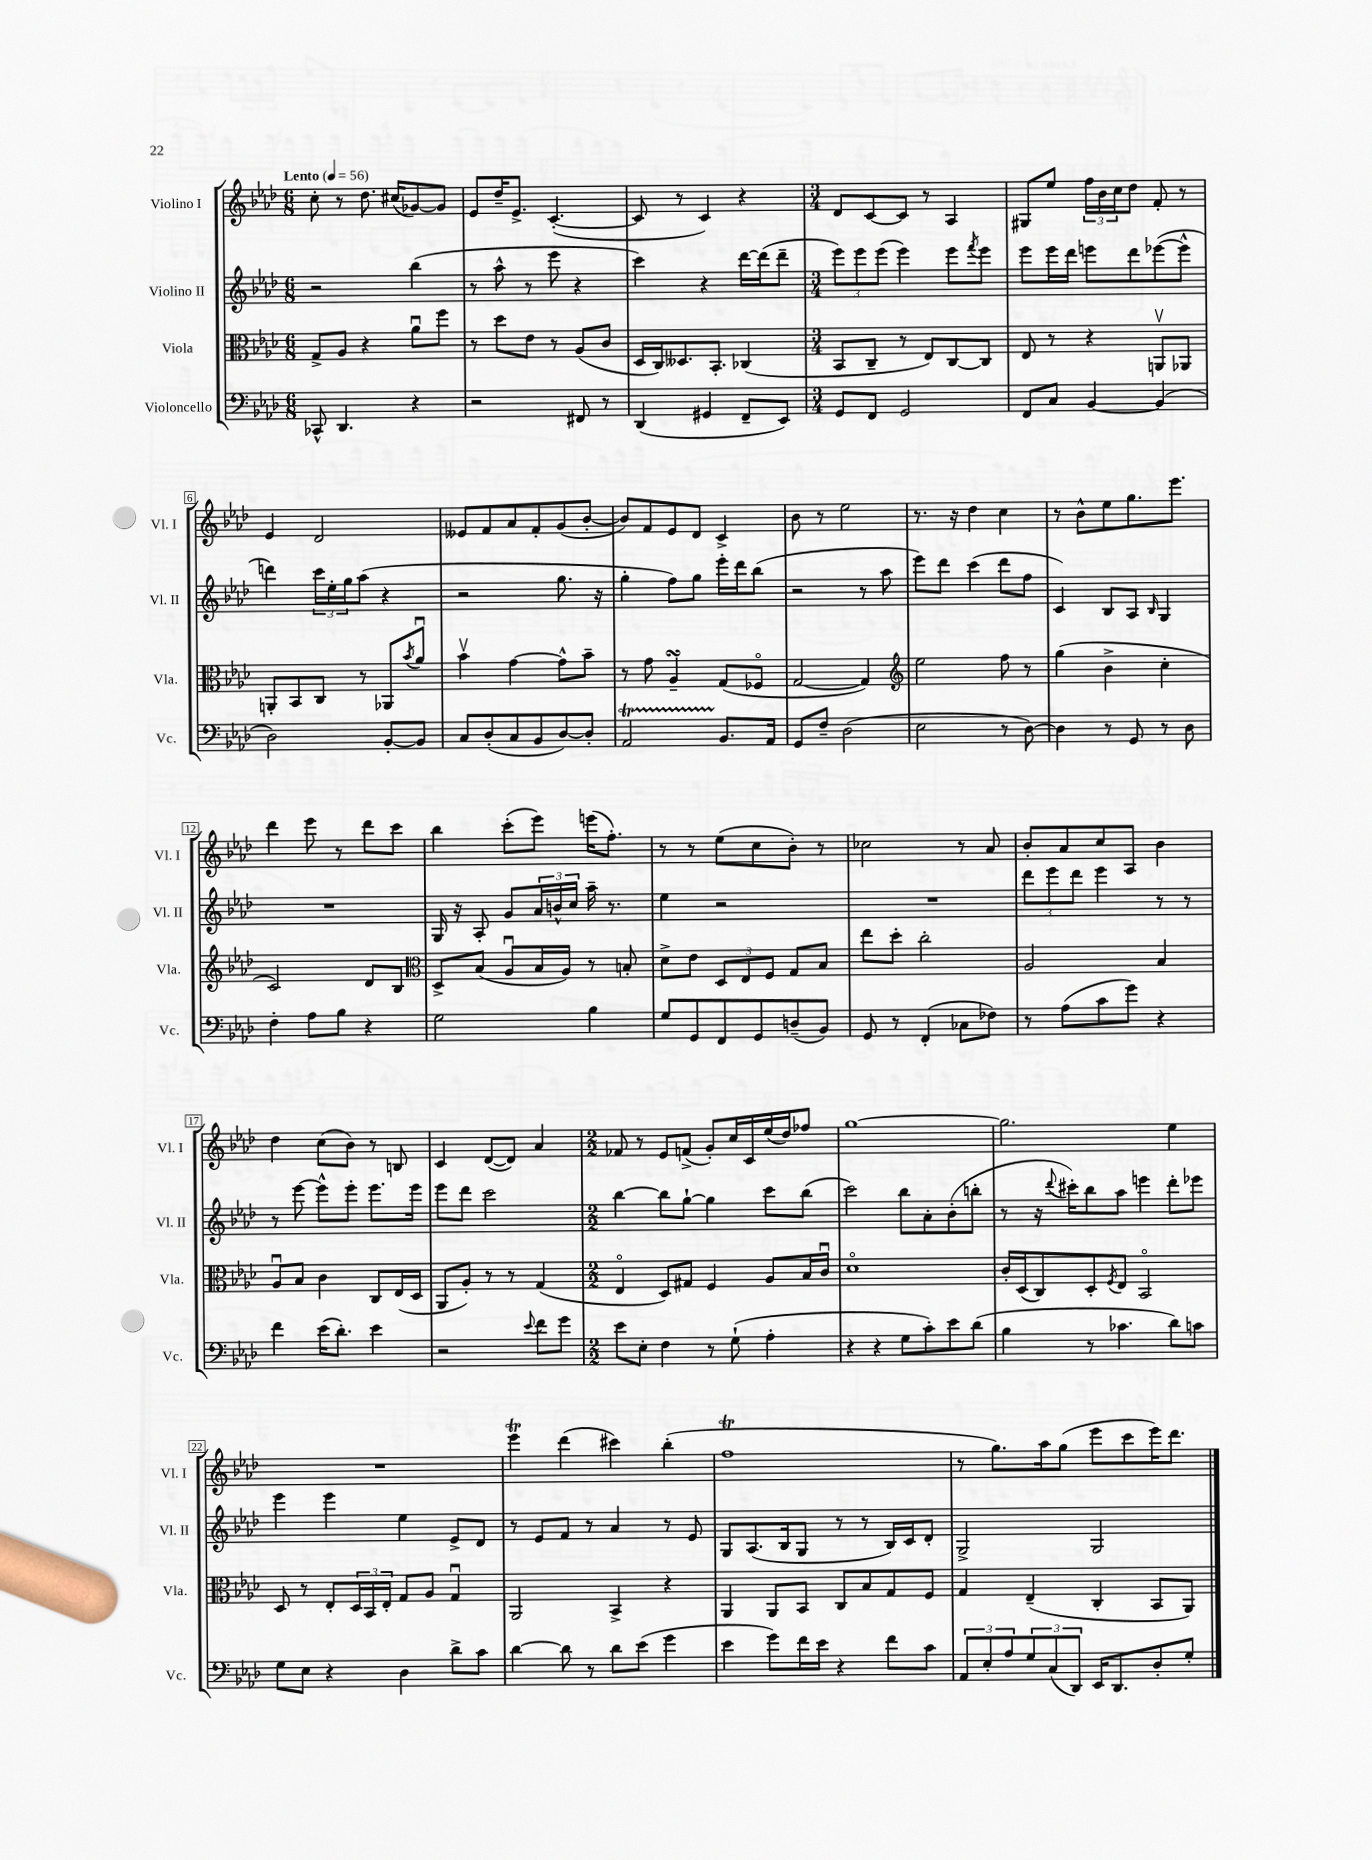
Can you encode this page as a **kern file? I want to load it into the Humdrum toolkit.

**kern	**kern	**kern	**kern
*staff4	*staff3	*staff2	*staff1
*clefF4	*clefC3	*clefG2	*clefG2
*k[b-e-a-d-]	*k[b-e-a-d-]	*k[b-e-a-d-]	*k[b-e-a-d-]
*M6/8	*M6/8	*M6/8	*M6/8
*MM56	*MM56	*MM56	*MM56
8CC-^^/	8G^/L	2r	8cc'\
4.DD-/	8A-/J	.	8r
.	4r	.	8.dd-\
.	.	.	(16cc#/LK
4r	8a-u\L	(4bb-\	[8g-/)
.	8ff\J	.	8g-/]J
=	=	=	=
2r	8r	8r	8e-/L
.	8dd-\L	8aa-^^\	16dd-~/K
.	.	.	8.e-^/J
.	8e-\J	8r	.
.	8r	8eee-\	([4.c'/
8FF#/	(8A-/L	4r	.
8r	8c/J	.	.
=	=	=	=
(4DD-/	16D-/LL	4ccc\)	8c/]
.	16C/J)	.	.
.	8.D--/	.	8r
4GG#/	.	4r	4c/)
.	8.BB-'/J	.	.
8FF~/L	(4C-/	[16ddd-\LL	4r
.	.	(16ddd-\]J	.
8EE-/J)	.	8ddd-~\J	.
=	=	=	=
*M3/4	*M3/4	*M3/4	*M3/4
8GG/L	8BB-/L	12eee-\L)	8d-/L
.	.	12eee-\	.
8FF/J	8C~/J	.	[8c/
.	.	(12eee-\J	.
2GG/	8r	4eee-\)	8c/]J
.	8E-/L)	.	8r
.	[8C/	8eee-\L	4A-/
.	.	8qfff/	.
.	8C/]J	8eee-\J	.
=	=	=	=
8FF/L	8E-/	8eee-\L	8G#/L
8C/J	8r	16eee-\L	8ee-/J
.	.	16ddd-\JJ	.
[4BB-/	4r	8eee\L	24ff\LL
.	.	.	24b-\
.	.	.	24cc\J
.	.	8ddd-\	8dd-\J
(4BB-/]	8AAv/L	([8eee-\	8f'/
.	8AA-/J	8eee-^^\]J	8r
=	=	=	=
2D-\)	8AA'/L	4ddd\)	4e-/
.	8BB-/	.	.
.	8C/J	24ccc\LL	2d-/
.	.	24ee-'\	.
.	.	24gg\J	.
.	8r	(8aa-\J	.
[8BB-'/L	8AA-/L	4r	.
.	8qb-/	.	.
8BB-/]J	8a-u/J	.	.
=	=	=	=
8C/L	4b-v\	2r	8e--/L
(8D-'/	.	.	8f/
8C/	[4g\	.	8a-/
8BB-/	.	.	8f'/
[8D-/)	8g^^\]L	8.gg\	(8g/
8D-'/]J	8b-~\J	.	[8b-'/J
.	.	16r	.
=	=	=	=
2AA-/	8r	4gg'\	8b-/]L)
.	8g\	.	8f/
.	4A-~/	8ff\L)	8e-/
.	.	8gg\J	8d-/J
8.BB-/L	(8G/L	16eee-'\LL	4c^/
.	.	16ddd-\J	.
.	8F-o/J	(8bb-\J	.
16AA-/Jk	.	.	.
=	=	=	=
8GG/L	[2G/	2r	8b-\
8F~/J	.	.	8r
(2D-\	.	.	2ee-\
.	4G/])	8r	.
.	.	8aa-\	.
=	=	=	=
*	*clefG2	*	*
2E-\	2ee-\	8eee-\L)	8.r
.	.	8ddd-\J	.
.	.	.	16r
.	.	(4ccc\	4dd-\
8r	8ff\	8ddd-\L	4cc\
[8D-\)	8r	8ff\J	.
=	=	=	=
4D-\]	(4gg\	4c/)	8r
.	.	.	8b-^^\L
8r	4b-^\	8B-/L	8ee-\
8GG/	.	8A-/J	8.gg\
.	.	16qqB-/	.
8r	4cc'\	4G/	.
.	.	.	8.eee-\J
8D-\	.	.	.
=	=	=	=
4F'\	2c/)	2.r	4ddd-\
8A-\L	.	.	8eee-\
8B-\J	.	.	8r
4r	8d-/L	.	8ddd-\L
.	8B-/J	.	8ccc\J
=	=	=	=
*	*clefC3	*	*
2G\	8D-^/L	16G/	4bb-\
.	.	16r	.
.	(8B-/J	8A-'/	.
.	8A-u/L	8g/L	(8ccc'\L
.	16B-/L	24a-/L	8eee-\J)
.	.	24b^^/	.
.	16A-/JJ)	.	.
.	.	24cc/JJ	.
4B-\	8r	16aa-~\	(16eee\LK
.	.	8.r	8.ff'\J)
.	8B'/	.	.
=	=	=	=
8G/L	8d-^\L	4ee-\	8r
8GG/	8e-\J	.	8r
8FF/	12D-/L	2r	(8ee-\L
.	12E-/	.	.
8GG/	.	.	8cc\
.	12F/J	.	.
(8D~/	8G/L	.	8b-'\J)
8BB-/J)	8B-/J	.	8r
=	=	=	=
8GG/	8ee-\L	2.r	2cc-\
8r	8dd-'\J	.	.
(4FF'/	2cc'\	.	.
8C-\L	.	.	8r
8F-\J)	.	.	8a-/
=	=	=	=
8r	2A-/	12ddd-\L	8b-'/L
.	.	12eee-\	.
(8A-\L	.	.	8a-/
.	.	12ddd-\J	.
8c\	.	4eee-\	8cc/
8g\J)	.	.	8A-/J
4r	4B-/	8r	4b-\
.	.	8r	.
=	=	=	=
4f\	8A-u/L	8r	4dd-\
.	8B-/J	[8eee-\	.
(16e-\LK	4c\	8eee-^^\]L	(8cc\L
8.d-'\J)	.	.	.
.	.	8eee-'\J	8b-\J)
4e-\	8C/L	8.eee-\L	8r
.	(16E-/L	.	8B/
.	16D-/JJ	16eee-\Jk	.
=	=	=	=
2r	8AA-/L	8eee-\L	4c/
.	8A-'/J)	8ddd-\J	.
.	8r	2ccc\	([8d-/L
.	8r	.	8d-/]J)
8qqe-/	.	.	.
8f\L	(4G/	.	4a-/
8g\J	.	.	.
=	=	=	=
*M2/2	*M2/2	*M2/2	*M2/2
8e-\L	4E-o/	[4bb-\	8f-/
8E-'\J	.	.	8r
4F\	8D-/L)	8bb-\]L	8e-/L
.	8G#/J	[8gg`\J	(8f^/J
8r	4F/	4gg\]	8g'/L)
(8G`\	.	.	16cc/L
.	.	.	16c/
4A-'\	8A-/L	8ccc\L	(16ee-/
.	.	.	16dd-/J)
.	16B-/L	(8bb-\J	8ff-/J
.	16cu/JJ	.	.
=	=	=	=
4r	1d-o	2ccc\)	[1gg
4r	.	.	.
8G\L	.	8bb-\L	.
8c'\)	.	8a-'\	.
8e-\	.	(8b-'\	.
(8d-\J	.	8bb'\J	.
=	=	=	=
4B-\	16c'/LL	8r	2.gg\]
.	(16D-/J	.	.
.	8C/)	16r	.
.	.	8qqddd-/	.
.	.	16ccc#'\LK)	.
8r	8D-'/	8bb-\	.
.	8qF/	.	.
4.c-\	8E-/J	8aa-\J	.
.	2BB-o/	4eee\	.
8d-\L)	.	8ddd-'\L	4ee-\
8c\J	.	8eee-\J	.
=	=	=	=
8G\L	8D-/	4eee-\	1r
8E-\J	8r	.	.
4r	8E-'/L	4eee-\	.
.	24D-/L	.	.
.	24BB-/	.	.
.	24E-'/JJ	.	.
4D-\	8G/L	4ee-\	.
.	8A-/J	.	.
8d-^\L	4Gu/	8e-^/L	.
8c\J	.	8d-/J	.
=	=	=	=
[4d-\	2AA-/	8r	4eee-\
.	.	8e-/L	.
8d-\]	.	8f/J	(4ddd-\
8r	.	8r	.
8d-\L	4BB-^/	4a-/	4ccc#\)
(8e-\J	.	.	.
4g\	4r	8r	(4bb-'\
.	.	8e-/	.
=	=	=	=
4e-\	4AA-/	8G/L	1ff
.	.	(8.A-/	.
8g\L)	8AA-/L	.	.
.	.	16B-/k	.
16f\L	8BB-/J	8G/J	.
16e-\JJ	.	.	.
4r	8C/L	8r	.
.	8B-/	8r	.
8f\L	8G/	16B-/LL)	.
.	.	16c/J	.
8c\J	8F/J	8d-'/J	.
=	=	=	=
12AA-/L	4G/	2G^/	8r
12E-'/	.	.	.
.	.	.	8.gg\L)
12A-/	.	.	.
12G/	(4E-~/	.	.
.	.	.	16aa-\k
(12C/	.	.	.
.	.	.	(8gg\J
12DD-/J)	.	.	.
16EE-/LK	4C'/	2G/	8eee-\L
8.DD-/	.	.	.
.	.	.	8ccc\
8D-'/	8BB-/L	.	16eee-\K)
.	.	.	8.ddd-\J
8G'/J	8AA-/J)	.	.
==	==	==	==
*-	*-	*-	*-
